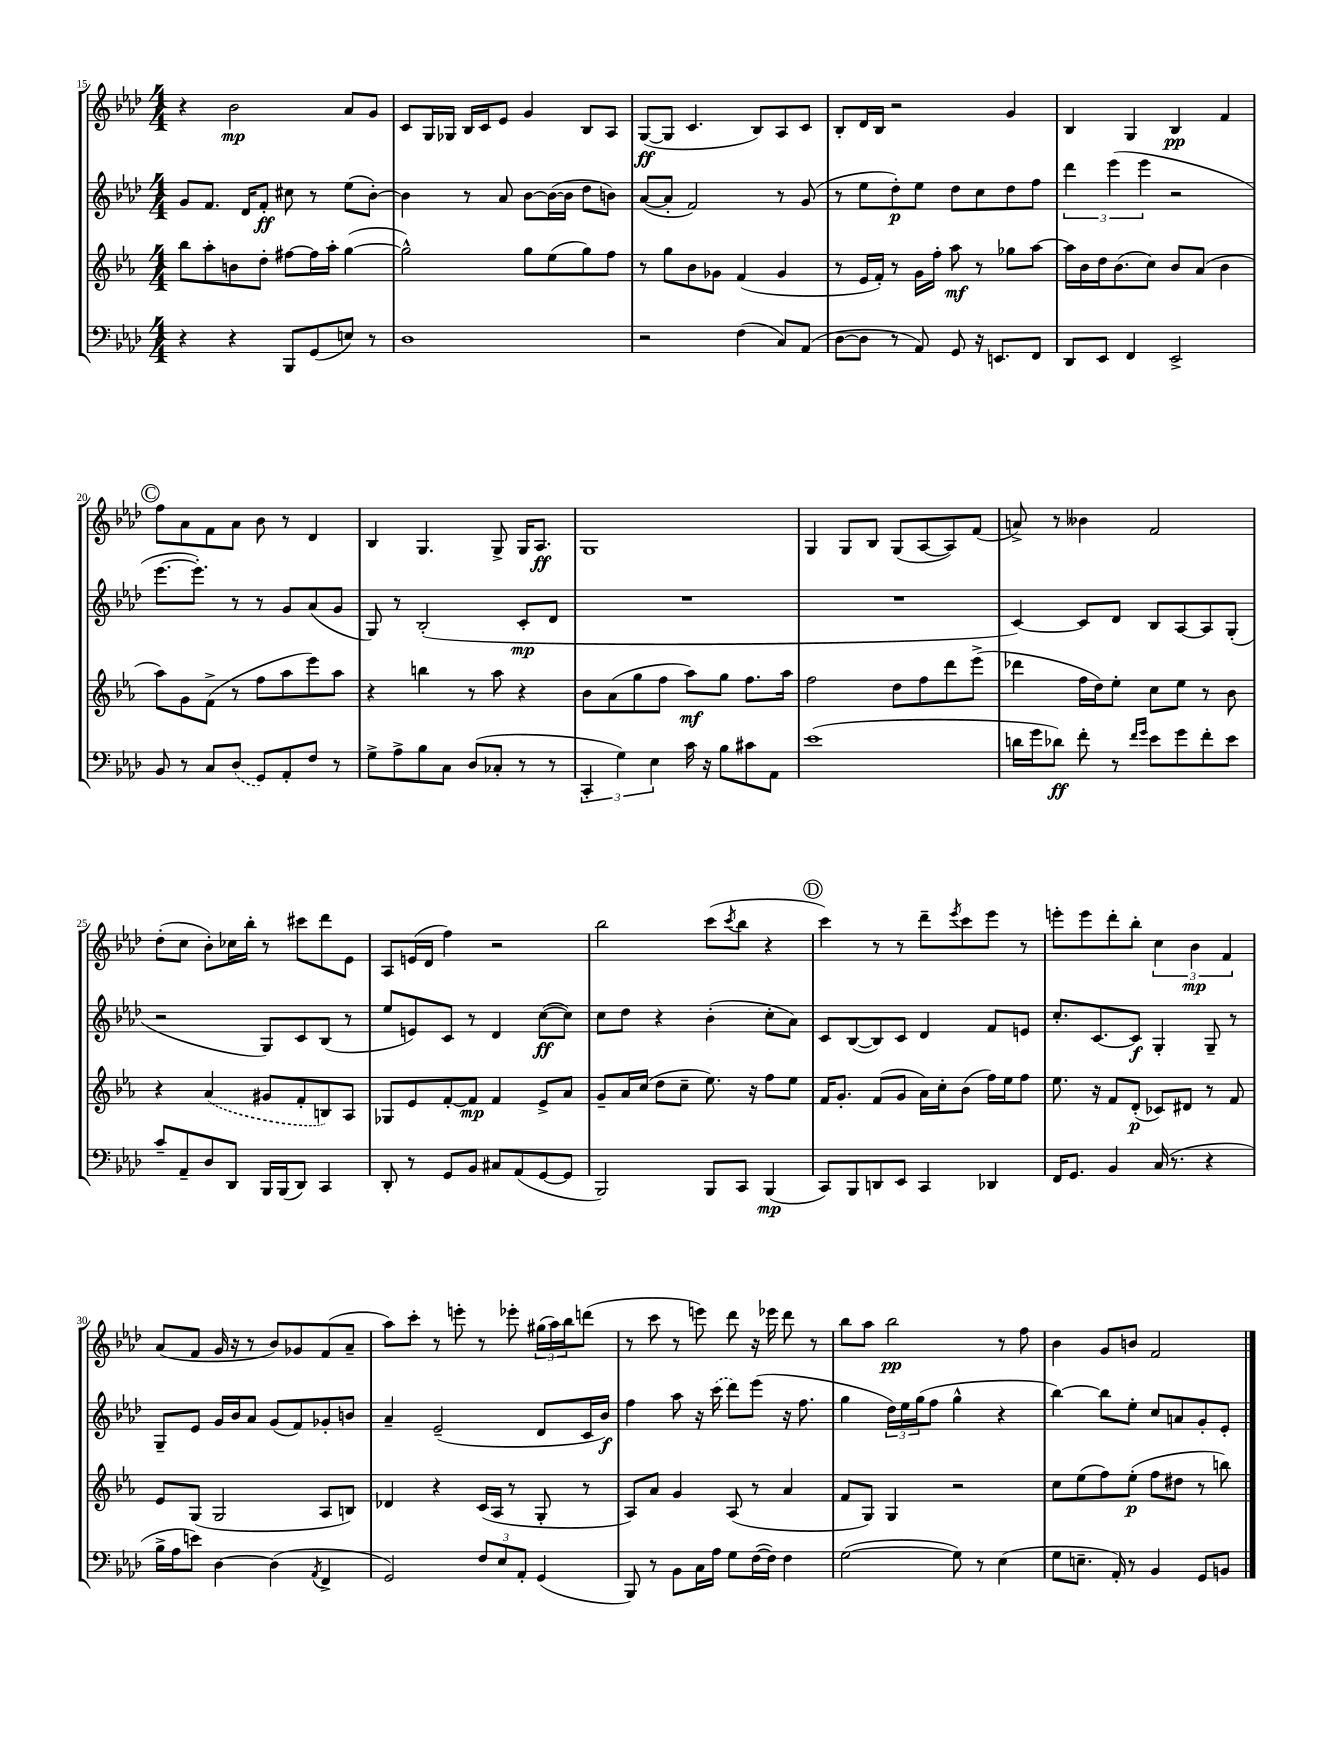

**kern	**kern	**kern	**kern
*staff4	*staff3	*staff2	*staff1
*clefF4	*clefG2	*clefG2	*clefG2
*k[b-e-a-d-]	*k[b-e-a-]	*k[b-e-a-d-]	*k[b-e-a-d-]
*M4/4	*M4/4	*M4/4	*M4/4
4r	8bb-	8g	4r
.	8aa-'	8.f	.
4r	8b	.	2b-
.	.	16d-	.
.	8dd'	8f'	.
8BBB-	[8ff#	8cc#	.
(8GG	16ff#]	8r	.
.	16aa-'	.	.
8E)	([4gg	(8ee-	8a-
8r	.	[8b-')	8g
=	=	=	=
1D-	2gg^^])	4b-]	8c
.	.	.	16G
.	.	.	16G-
.	.	8r	16B-
.	.	.	16c
.	.	8a-	8e-
.	8gg	[8b-	4g
.	(8ee-	(16b-_	.
.	.	16b-]	.
.	8gg)	8dd-	8B-
.	8ff	8b)	8A-
=	=	=	=
2r	8r	([8a-	([8G
.	8gg	8a-']	8G]
.	8b-	2f)	4.c
.	8g-	.	.
(4F	(4f	.	.
.	.	.	8B-)
8C)	4g-	8r	8A-
(8AA-	.	(8g	8c
=	=	=	=
[8D-	8r	8r	8B-'
8D-]	16e-	8ee-	16d-
.	16f')	.	16B-
8r	8r	8dd-')	2r
8AA-)	16g	8ee-	.
.	16ff'	.	.
8GG	8aa-	8dd-	.
16r	8r	8cc	.
8.EE	.	.	.
.	8gg-	8dd-	4g
8FF	[8aa-	8ff	.
=	=	=	=
8DD-	16aa-]	6ddd-	4B-
.	16b-	.	.
8EE-	16dd	.	.
.	.	(6eee-	.
.	(8.b-	.	.
4FF	.	.	4G
.	.	6eee-	.
.	8cc)	.	.
2EE-^	8b-	2r	4B-
.	(8a-	.	.
.	4b-	.	4f
=	=	=	=
8BB-	8aa-)	[8.eee-	8ff
8r	8g	.	8a-
.	.	8.eee-'])	.
8C	(8f^	.	8f
(8D-	8r	8r	8a-
8GG)	8ff	8r	8b-
8AA-'	8aa-	8g	8r
8F	8eee-)	(8a-	4d-
8r	8aa-	8g	.
=	=	=	=
8G^	4r	8G)	4B-
8A-^	.	8r	.
8B-	4bb	(2B-'	4.G
8C	.	.	.
(8D-	8r	.	.
8C-'	8aa-	.	8G^
8r	4r	8c'	16G
.	.	.	8.A-
8r	.	8d-	.
=	=	=	=
6CC'	8b-	1r	1G
.	(8a-	.	.
6G)	.	.	.
.	8gg	.	.
6E-	.	.	.
.	8ff	.	.
16c	8aa-)	.	.
16r	.	.	.
8B-	8gg	.	.
8c#	8.ff	.	.
8AA-	.	.	.
.	16aa-	.	.
=	=	=	=
(1e-	2ff	1r	4G
.	.	.	8G
.	.	.	8B-
.	8dd	.	(8G
.	8ff	.	[8A-
.	8ddd	.	8A-])
.	(8eee-^	.	(8f
=	=	=	=
16d	4ddd-	[4c)	8a^)
16g	.	.	.
8d-)	.	.	8r
8f'	16ff	8c]	4b--
.	16dd)	.	.
8r	8ee-'	8d-	.
16qqf	.	.	.
16qqg	.	.	.
8e-	8cc	8B-	2f
8g	8ee-	[8A-	.
8f'	8r	8A-]	.
8e-	8b-	(8G'	.
=	=	=	=
8c~	4r	2r	(8dd-'
8AA-~	.	.	8cc
8D-	(4a-	.	8b-')
8DD-	.	.	16cc-
.	.	.	16bb-'
16BBB-	8g#	8G)	8r
(16BBB-	.	.	.
8DD-)	8f'	8c	8ccc#
4CC	8B)	(8B-	8ddd-
.	8A-	8r	8e-
=	=	=	=
8DD-'	8G-	8ee-	8A-
8r	8e-	8e)	(16e
.	.	.	16d-
8GG	[8f'	8c	4ff)
8BB-	8f]	8r	.
8C#	4f	4d-	2r
(8AA-	.	.	.
[8GG	8e-^	([8cc	.
8GG]	8a-	8cc])	.
=	=	=	=
2BBB-)	8g~	8cc	2bb-
.	16a-	8dd-	.
.	(16cc	.	.
.	8dd	4r	.
.	8cc~	.	.
8BBB-	8.ee-)	(4b-'	(8ccc
.	.	.	8qccc
8CC	.	.	8bb-
.	16r	.	.
(4BBB-	8ff	8cc'	4r
.	8ee-	8a-)	.
=	=	=	=
8CC)	16f	8c	4ccc)
.	8.g'	.	.
8BBB-	.	([8B-	.
8DD	(8f	8B-])	8r
8EE-	8g	8c	8r
4CC	16a-)	4d-	8ddd-~
.	16cc'	.	.
.	.	.	8qeee-
.	(8b-	.	8ccc
4DD-	16ff)	8f	8eee-
.	16ee-	.	.
.	8ff	8e	8r
=	=	=	=
16FF	8.ee-	8.cc'	8eee'
8.GG	.	.	.
.	.	.	8eee
.	16r	[8.c	.
4BB-	8f	.	8ddd-'
.	(8d'	8c]	8bb-'
(16C	8c-)	4G'	6cc
8.r	.	.	.
.	8d#	.	.
.	.	.	6b-
4r	8r	8G~	.
.	.	.	6f
.	8f	8r	.
=	=	=	=
16B-^	8e-	8G~	(8a-
16A-	.	.	.
8e)	(8G	8e-	8f
[4D-	2G	16g	16g
.	.	16b-	16r
.	.	8a-	8r
(4D-]	.	(8g	8b-)
.	.	8f)	8g-
8qAA-	.	.	.
4FF^	8A-	8g-'	(8f
.	8B)	8b	8a-~
=	=	=	=
2GG)	4d-	4a-~	8aa-)
.	.	.	8ccc'
.	4r	(2e-~	8r
.	.	.	8eee'
12F	(16c	.	8r
.	16A-	.	.
12E-	.	.	.
.	8r	.	8eee-'
12AA-'	.	.	.
(4GG	8G'	8d-	(24gg#
.	.	.	24aa-)
.	.	.	24bb-
.	8r	16c	(8ddd
.	.	16b-)	.
=	=	=	=
8BBB-)	8A-)	4ff	8r
8r	8a-	.	8ccc
8BB-	4g	8aa-	8r
16C	.	16r	8eee)
16A-	.	(16ccc	.
8G	(8A-	8ddd-)	8ddd-
([16F	8r	(8eee-	16r
16F])	.	.	16eee-
4F	4a-	16r	8ddd-
.	.	8.ff	.
.	.	.	8r
=	=	=	=
([2G	8f	4gg	8bb-
.	8G)	.	8aa-
.	4G	24dd-)	2bb-
.	.	24ee-	.
.	.	(24gg	.
.	.	8ff	.
8G])	2r	4gg^^	.
8r	.	.	.
(4E-	.	4r	8r
.	.	.	8ff
=	=	=	=
8G	8cc	[4bb-)	4b-
8.E~	(8ee-	.	.
.	8ff)	8bb-]	8g
16AA-')	.	.	.
8r	(8ee-'	8ee-'	8b
4BB-	8ff	8cc	2f
.	8dd#	8a	.
8GG	8r	8g'	.
8BB	8bb)	8e-'	.
==	==	==	==
*-	*-	*-	*-
